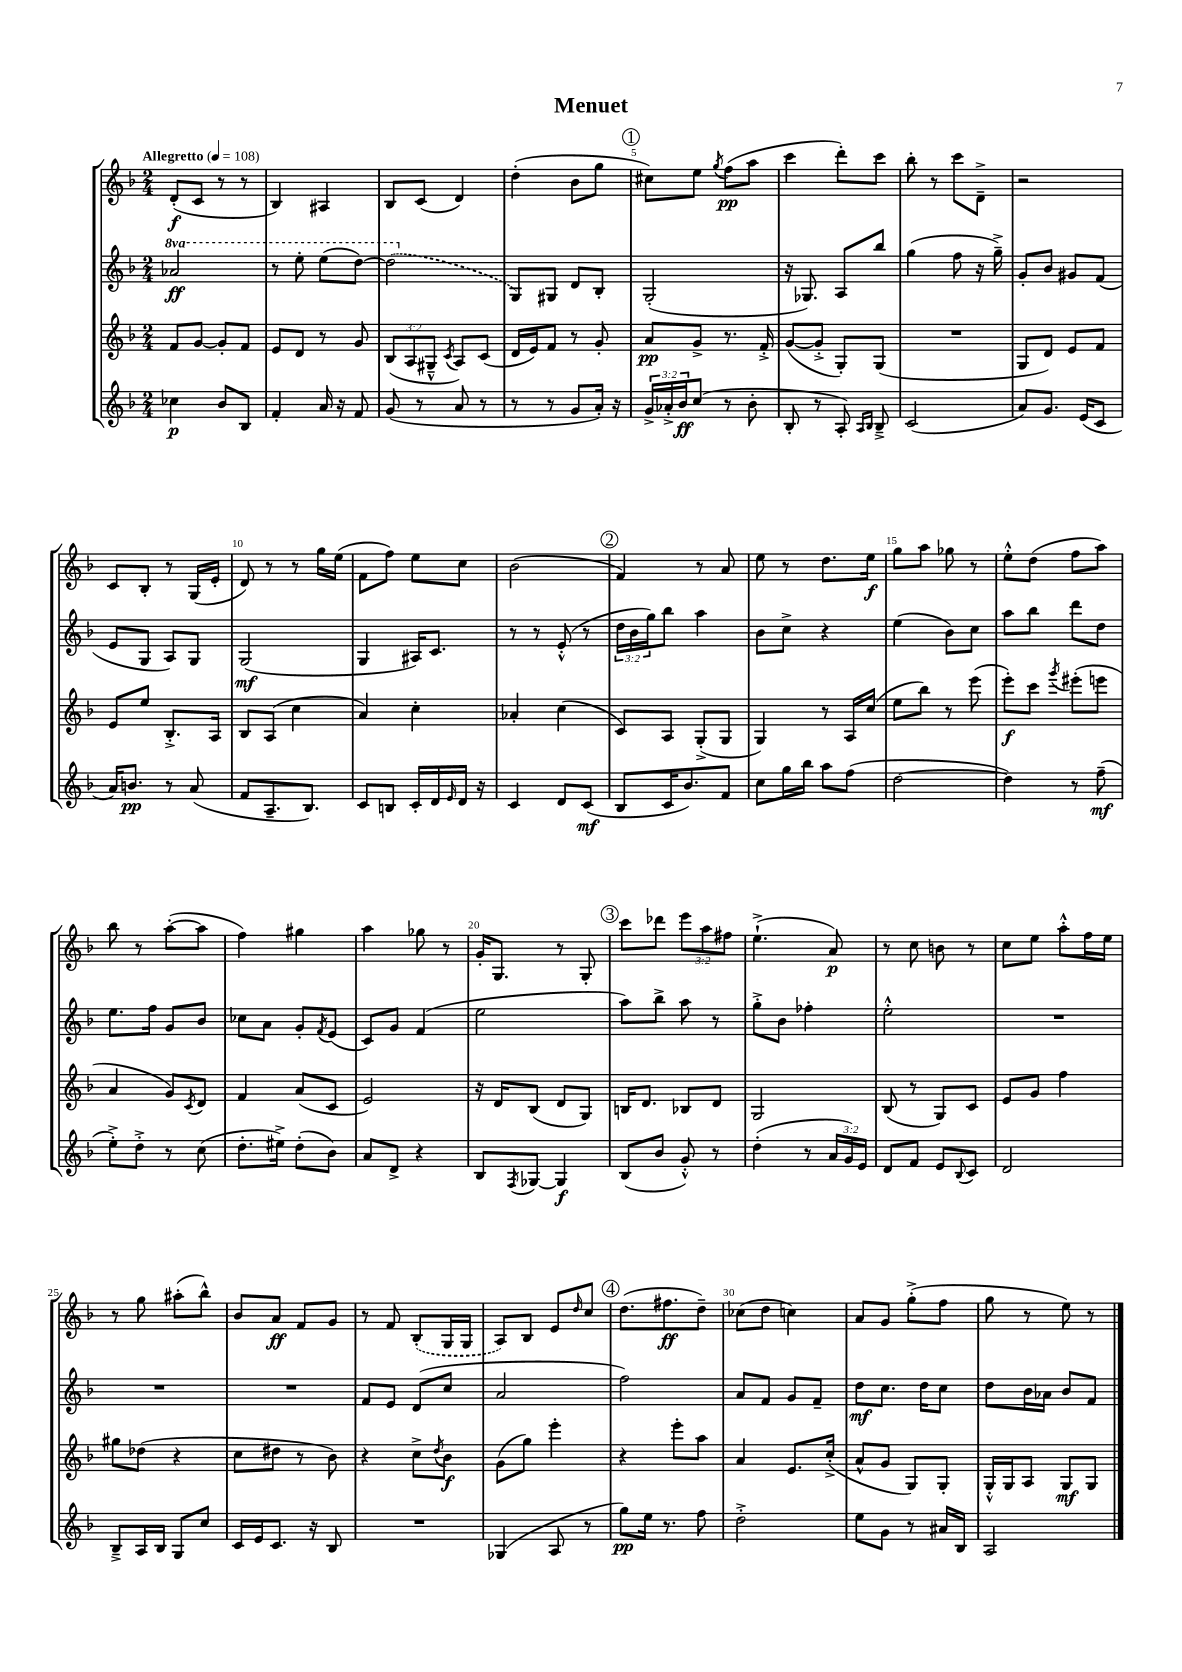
\header { title = "Menuet" }
<<
\new StaffGroup <<
\new Staff = "s0" {
    \clef treble \key f \major \numericTimeSignature \time 2/4 \override Staff.TupletNumber.text = #tuplet-number::calc-fraction-text \tempo "Allegretto" 4 = 108
    d'8-.\f( c'8 r8 r8 |
    bes4) ais4 |
    bes8 c'8( d'4) |
    d''4-.( bes'8 g''8 |
    \mark \markup { \circle "1" } cis''8) e''8 \acciaccatura { g''8 } f''8\pp( a''8 |
    c'''4 d'''8-.) c'''8 |
    bes''8-. r8 c'''8 d'8---> |
    r2 |
    c'8 bes8-. r8 g16( e'16-. |
    d'8) r8 r8 g''16 e''16( |
    f'8 f''8) e''8 c''8 |
    bes'2( |
    \mark \markup { \circle "2" } f'4) r8 a'8 |
    e''8 r8 d''8. e''16\f |
    g''8 a''8 ges''8 r8 |
    e''8-.-^ d''8( f''8 a''8) |
    bes''8 r8 a''8~-.( a''8 |
    f''4) gis''4 |
    a''4 ges''8 r8 |
    g'16-. g8. r8 g8-. |
    \mark \markup { \circle "3" } c'''8 des'''8 \tuplet 3/2 { e'''8 a''8 fis''8 } |
    e''4.-!->( a'8\p) |
    r8 c''8 b'8 r8 |
    c''8 e''8 a''8-.-^ f''16 e''16 |
    r8 g''8 ais''8-.( bes''8-^) |
    bes'8 a'8\ff f'8 g'8 |
    r8 f'8 \once \slurDashed bes8-.( g16 g16 |
    a8) bes8 e'8 \grace { d''16 } c''8 |
    \mark \markup { \circle "4" } d''8.( fis''8.\ff d''8--) |
    ces''8( d''8 c''4) |
    a'8 g'8 g''8-.->( f''8 |
    g''8 r8 e''8) r8 \bar "|." |
}
\new Staff = "s1" {
    \clef treble \key f \major \numericTimeSignature \time 2/4 \override Staff.TupletNumber.text = #tuplet-number::calc-fraction-text \set Staff.ottavationMarkups = #ottavation-simple-ordinals
    \ottava #1 aes''2\ff |
    r8 e'''8-. e'''8( d'''8~) |
    \once \slurDashed d'''2( \ottava #0 |
    g8) gis8 d'8 bes8-. |
    \mark \markup { \circle "1" } g2-.( |
    r16 ges8.) a8 bes''8 |
    g''4( f''8 r16 g''16--->) |
    g'8-. bes'8 gis'8 f'8( |
    e'8 g8 a8) g8 |
    g2\mf( |
    g4 ais16) c'8. |
    r8 r8 e'8-.-^( r8 |
    \mark \markup { \circle "2" } \tuplet 3/2 { d''16 bes'16 g''16) } bes''8 a''4 |
    bes'8 c''8-> r4 |
    e''4( bes'8) c''8 |
    a''8 bes''8 d'''8 d''8 |
    e''8. f''16 g'8 bes'8 |
    ces''8 a'8 g'8-. \acciaccatura { f'8 } e'8( |
    c'8) g'8 f'4( |
    e''2 |
    \mark \markup { \circle "3" } a''8) bes''8-> a''8 r8 |
    g''8-.-> bes'8 fes''4-. |
    e''2-.-^ |
    R2 |
    R2 |
    R2 |
    f'8 e'8 d'8( c''8 |
    a'2 |
    \mark \markup { \circle "4" } f''2) |
    a'8 f'8 g'8 f'8-- |
    d''8\mf c''8. d''16 c''8 |
    d''8 bes'16 aes'16 bes'8 f'8 \bar "|." |
}
\new Staff = "s2" {
    \clef treble \key f \major \numericTimeSignature \time 2/4 \override Staff.TupletNumber.text = #tuplet-number::calc-fraction-text
    f'8 g'8~ g'8-. f'8 |
    e'8 d'8 r8 g'8 |
    \tuplet 3/2 { bes8( a8 gis8---^ } \acciaccatura { c'8 } a8) c'8( |
    d'16 e'16) f'8 r8 g'8-. |
    \mark \markup { \circle "1" } a'8\pp g'8-> r8. f'16-.-> |
    g'8~( g'8-.-> g8-.) g8( |
    R2 |
    g8 d'8) e'8 f'8 |
    e'8 e''8 bes8.-.-> a16 |
    bes8 a8( c''4 |
    a'4) c''4-. |
    aes'4-. c''4( |
    \mark \markup { \circle "2" } c'8) a8 g8-.->( g8 |
    g4) r8 a16 c''16( |
    e''8 bes''8) r8 e'''8( |
    e'''8-.\f) c'''8 \acciaccatura { g'''8 } eis'''8-.( e'''8 |
    a'4 g'8) \acciaccatura { c'8 } d'8 |
    f'4 a'8( c'8 |
    e'2) |
    r16 d'16 bes8( d'8 g8) |
    \mark \markup { \circle "3" } b16 d'8. bes8 d'8 |
    g2 |
    bes8( r8 g8) c'8 |
    e'8 g'8 f''4 |
    gis''8 des''8( r4 |
    c''8 dis''8 r8 bes'8) |
    r4 c''8-> \acciaccatura { d''8 } bes'8\f |
    g'8( g''8) e'''4-. |
    \mark \markup { \circle "4" } r4 e'''8-. a''8 |
    a'4 e'8. c''16-.->( |
    a'8-^ g'8 g8) g8-. |
    g16-.-^ g16 a8 g8\mf g8 \bar "|." |
}
\new Staff = "s3" {
    \clef treble \key f \major \numericTimeSignature \time 2/4 \override Staff.TupletNumber.text = #tuplet-number::calc-fraction-text
    ces''4\p bes'8 bes8 |
    f'4-. a'16 r16 f'8 |
    g'8( r8 a'8 r8 |
    r8 r8 g'8 a'16-.) r16 |
    \mark \markup { \circle "1" } \tuplet 3/2 { g'16-> aes'16-.-> bes'16\ff } c''8( r8 bes'8-. |
    bes8-. r8 a8-.) \grace { a16 bes16 } bes8---> |
    c'2( |
    a'8) g'8. e'16( c'8 |
    a'16) b'8.\pp r8 a'8( |
    f'8 a8.-- bes8.) |
    c'8 b8 c'16-. d'16 \grace { e'16 } d'16 r16 |
    c'4 d'8 c'8\mf( |
    \mark \markup { \circle "2" } bes8 c'16 bes'8.) f'8 |
    c''8 g''16 bes''16 a''8 f''8( |
    d''2~ |
    d''4) r8 f''8--\mf( |
    e''8-.->) d''8-.-> r8 c''8( |
    d''8.-. eis''16->) d''8-.( bes'8) |
    a'8 d'8-> r4 |
    bes8 \acciaccatura { f8 } ges8~ ges4\f |
    \mark \markup { \circle "3" } bes8( bes'8 g'8-.-^) r8 |
    d''4-.( r8 \tuplet 3/2 { a'16 g'16) e'16 } |
    d'8 f'8 e'8 \appoggiatura { bes8 } c'8 |
    d'2 |
    bes8---> a16 bes16 g8 c''8 |
    c'16 e'16 c'8. r16 bes8 |
    R2 |
    ges4( a8 r8 |
    \mark \markup { \circle "4" } g''8\pp) e''16 r8. f''8 |
    d''2-.-> |
    e''8 g'8 r8 ais'16 bes16 |
    a2 \bar "|." |
}
>>
>>
\layout { \context { \Score \override BarNumber.break-visibility = ##(#f #t #t) barNumberVisibility = #(every-nth-bar-number-visible 5) } }
